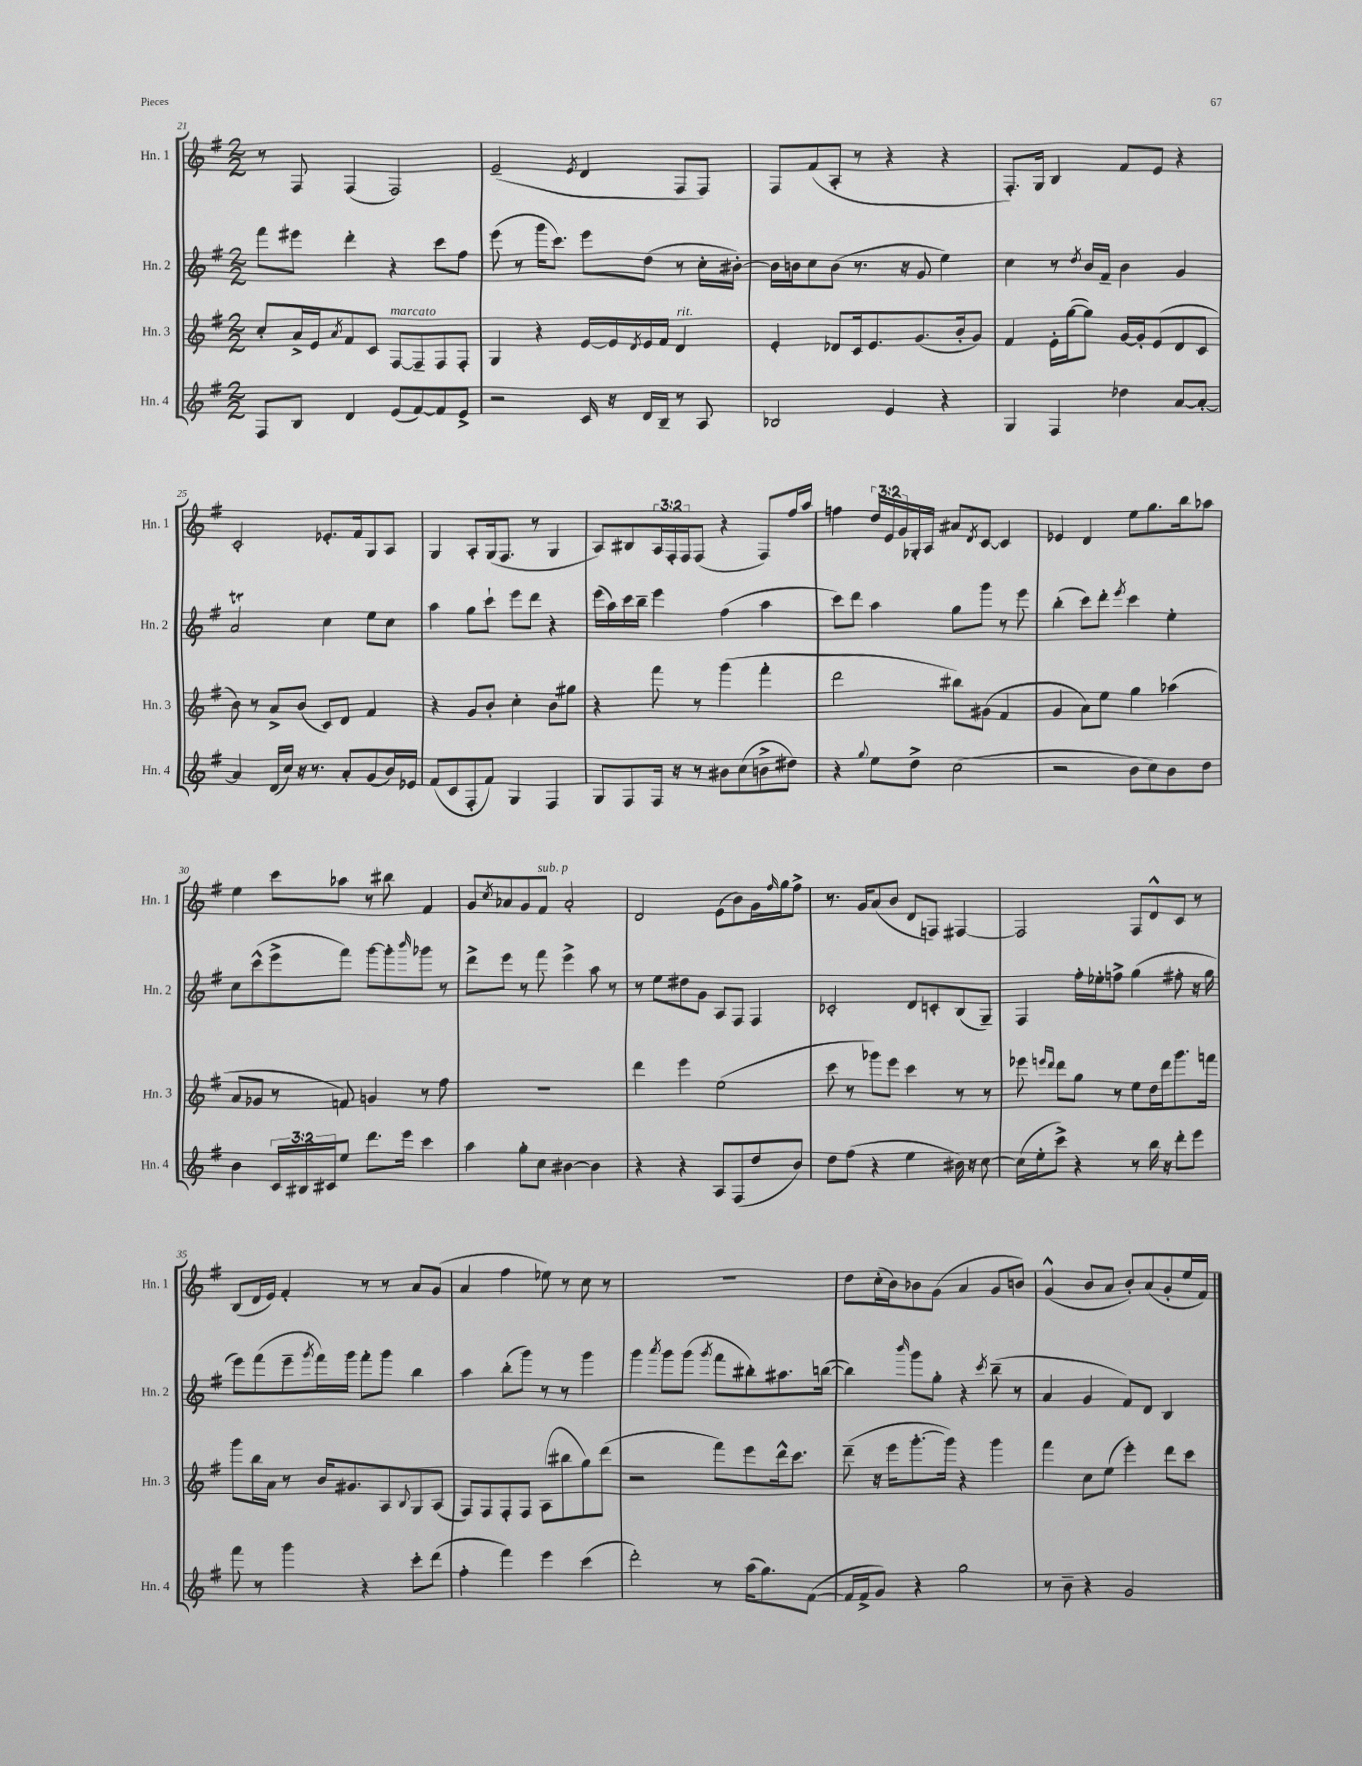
<<
\new StaffGroup <<
\new Staff = "s0" \with { instrumentName = "Hn. 1" shortInstrumentName = "Hn. 1" } {
    \clef treble \key g \major \numericTimeSignature \time 2/2 \override Staff.TupletNumber.text = #tuplet-number::calc-fraction-text
    r8 fis8 fis4( fis2) |
    e'2--( \acciaccatura { e'8 } d'4 fis8 fis8) |
    fis8 fis'8( a8-. r8 r4 r4 |
    fis8.-.) g16 b4 fis'8 e'8 r4 |
    c'2-. ees'8.-. fis'16 g8 a8 |
    g4 a8-. g16( fis8. r8 g4 |
    a8) bis8 \tuplet 3/2 { a16 fis16-. fis16 } fis8( r4 fis8) fis''16 a''16 |
    f''4 \tuplet 3/2 { d''16 e'16 g'16 } ges16-. a16 ais'8 \acciaccatura { d'8 } c'8~ c'4 |
    ees'4 d'4 e''8 g''8. b''16 aes''8 |
    e''4 c'''8 aes''8 r8 bis''8 fis'4 |
    g'8 \acciaccatura { c''8 } aes'8 g'8 fis'8^\markup { \italic "sub. p" } aes'2-. |
    d'2 e'8( b'8) g'16 \grace { fis''16 } g''16 fis''8-> |
    r8. g'16 a'8( b'8 d'8 f8) fis4~ |
    fis2 fis8 d'8-^ c'8 r8 |
    b8( d'16 e'16) fis'4-. r8 r8 a'8 g'8( |
    a'4 fis''4 ees''8) r8 c''8 r8 |
    R1 |
    d''8 c''16-.( b'16) bes'8 g'8( a'4 g'8 b'8) |
    g'4-^( b'8 a'8 b'8-.) a'8( g'8-. e''16 fis'16) \bar "|." |
}
\new Staff = "s1" \with { instrumentName = "Hn. 2" shortInstrumentName = "Hn. 2" } {
    \clef treble \key g \major \numericTimeSignature \time 2/2
    fis'''8 eis'''8 d'''4-. r4 c'''8 fis''8 |
    e'''8( r8 g'''16 c'''8.) e'''8 d''8( r8 c''16-. bis'16~-.) |
    bis'16 b'16 c''8 b'8( r8. r16 g'8 e''4) |
    c''4 r8 \acciaccatura { d''8 } b'16 fis'16-- b'4 g'4 |
    a'2\trill c''4 e''8 c''8 |
    a''4 g''8 c'''8-! e'''8 d'''8 r4 |
    e'''16( a''16) c'''16 b''16-- e'''4 fis''4( a''4 |
    c'''8) d'''8 a''4 g''8 g'''8 r8 e'''8 |
    b''4-.( c'''8) d'''8-. \acciaccatura { e'''8 } c'''4 e''4-. |
    c''8 c'''8-^( e'''8-> fis'''8) g'''8~ g'''8-. \grace { b'''16 } ges'''8 r8 |
    d'''8-> e'''8 r8 fis'''8 e'''4-> a''8 r8 |
    r8 e''8 dis''8 g'8 a8 fis8 fis4 |
    ces'2-. d'8 c'8-. b8( g8--) |
    fis4 fis''16-. ees''16-. f''8-> g''4( fis''8-. r16 g''16 |
    e'''8) fis'''8( e'''8-- \acciaccatura { g'''8 } fis'''16) g'''16 fis'''8-. g'''8 b''4 |
    a''4 b''8-.( g'''8) r8 r8 g'''4 |
    g'''4 \acciaccatura { a'''8 } g'''8 g'''8( \acciaccatura { g'''8 } fis'''8 bis''8-.) ais''8. b''16~( |
    b''4) \grace { b'''16 } g'''8 g''8-. r4 \acciaccatura { c'''8 } b''8--( r8 |
    a'4 g'4 fis'8) d'8 b4 \bar "|." |
}
\new Staff = "s2" \with { instrumentName = "Hn. 3" shortInstrumentName = "Hn. 3" } {
    \clef treble \key g \major \numericTimeSignature \time 2/2
    c''8-. a'16-> e'16 \acciaccatura { a'8 } fis'8 c'8 fis8~^\markup { \italic "marcato" } fis8-- fis8 fis8-. |
    g4 r4 e'16~ e'16 \acciaccatura { d'8 } e'16 fis'16 d'4^\markup { \italic "rit." } |
    e'4-. des'8 c'16 e'8. g'8.( b'16-. g'8) |
    fis'4 e'16-. g''16~( g''8) g'16~ g'16-. e'8( d'8 c'8 |
    b'8) r8 a'8-> b'8( c'8) d'8 fis'4 |
    r4 g'8 b'8-. c''4-. b'8 gis''8 |
    r4 fis'''8 r8 g'''4( fis'''4-. |
    d'''2 bis''8) gis'8( fis'4 |
    g'4 a'8) e''8 g''4 aes''4( |
    a'8 ges'8 r8 f'8) g'4 r8 fis''8 |
    R1 |
    d'''4 e'''4 e''2( |
    c'''8 r8 ges'''8) e'''8 c'''4 r8 r8 |
    ees'''8 \grace { e'''16 d'''16 } d'''8 g''8 r8 e''8 d''16 d'''16 g'''8. f'''16 |
    g'''8 b''16 a'16 r8 b'16 gis'8. a8 \appoggiatura { b8 } g8 a8( |
    fis8) fis8 fis8-. fis8 a8( bis''8 g''8) d'''8( |
    r2 fis'''8) e'''8 d'''16-^ c'''8. |
    d'''8--( r16 e'''16 g'''8.~-. g'''16) r4 g'''4 |
    fis'''4 c''8 e''8( e'''4-.) d'''8 c'''8 \bar "|." |
}
\new Staff = "s3" \with { instrumentName = "Hn. 4" shortInstrumentName = "Hn. 4" } {
    \clef treble \key g \major \numericTimeSignature \time 2/2 \override Staff.TupletNumber.text = #tuplet-number::calc-fraction-text
    fis8 b8 d'4 e'8( fis'8~) fis'8 e'8-> |
    r2 c'16 r16 d'16 b16-- r8 a8 |
    bes2 e'4 r4 |
    g4 fis4 des''4 a'8~ a'8~-. |
    a'4 d'16( c''16) r16 r8. a'8-. g'8( b'16) ees'16 |
    fis'8( c'8 fis8-. fis'8) g4 fis4 |
    g8 fis8 fis16 r16 r8 bis'8 c''8( b'8-> dis''8) |
    r4 \appoggiatura { g''8 } e''8 d''8-> c''2( |
    r2 b'8 c''8) b'8 d''8 |
    b'4 \tuplet 3/2 { c'16 bis16 cis'16 } e''8 d'''8. e'''16 c'''4 |
    a''4 g''8-. c''8 bis'4~ bis'4 |
    r4 r4 a8 fis8( d''8 b'8) |
    d''8 fis''8( r4 e''4 bis'16) r16 c''8~ |
    c''16( e''16-. c'''8->) r4 r8 b''16 r16 d'''8-. e'''8 |
    fis'''8 r8 g'''4 r4 c'''8-. d'''8( |
    fis''4-. fis'''4) e'''4 c'''4( |
    d'''2-.) r8 a''16( g''8.) fis'8~( |
    fis'16 fis'16-> g'8) r4 g''2 |
    r8 b'8-- r4 g'2 \bar "|." |
}
>>
>>
\layout { \context { \Score currentBarNumber = #21 } }
